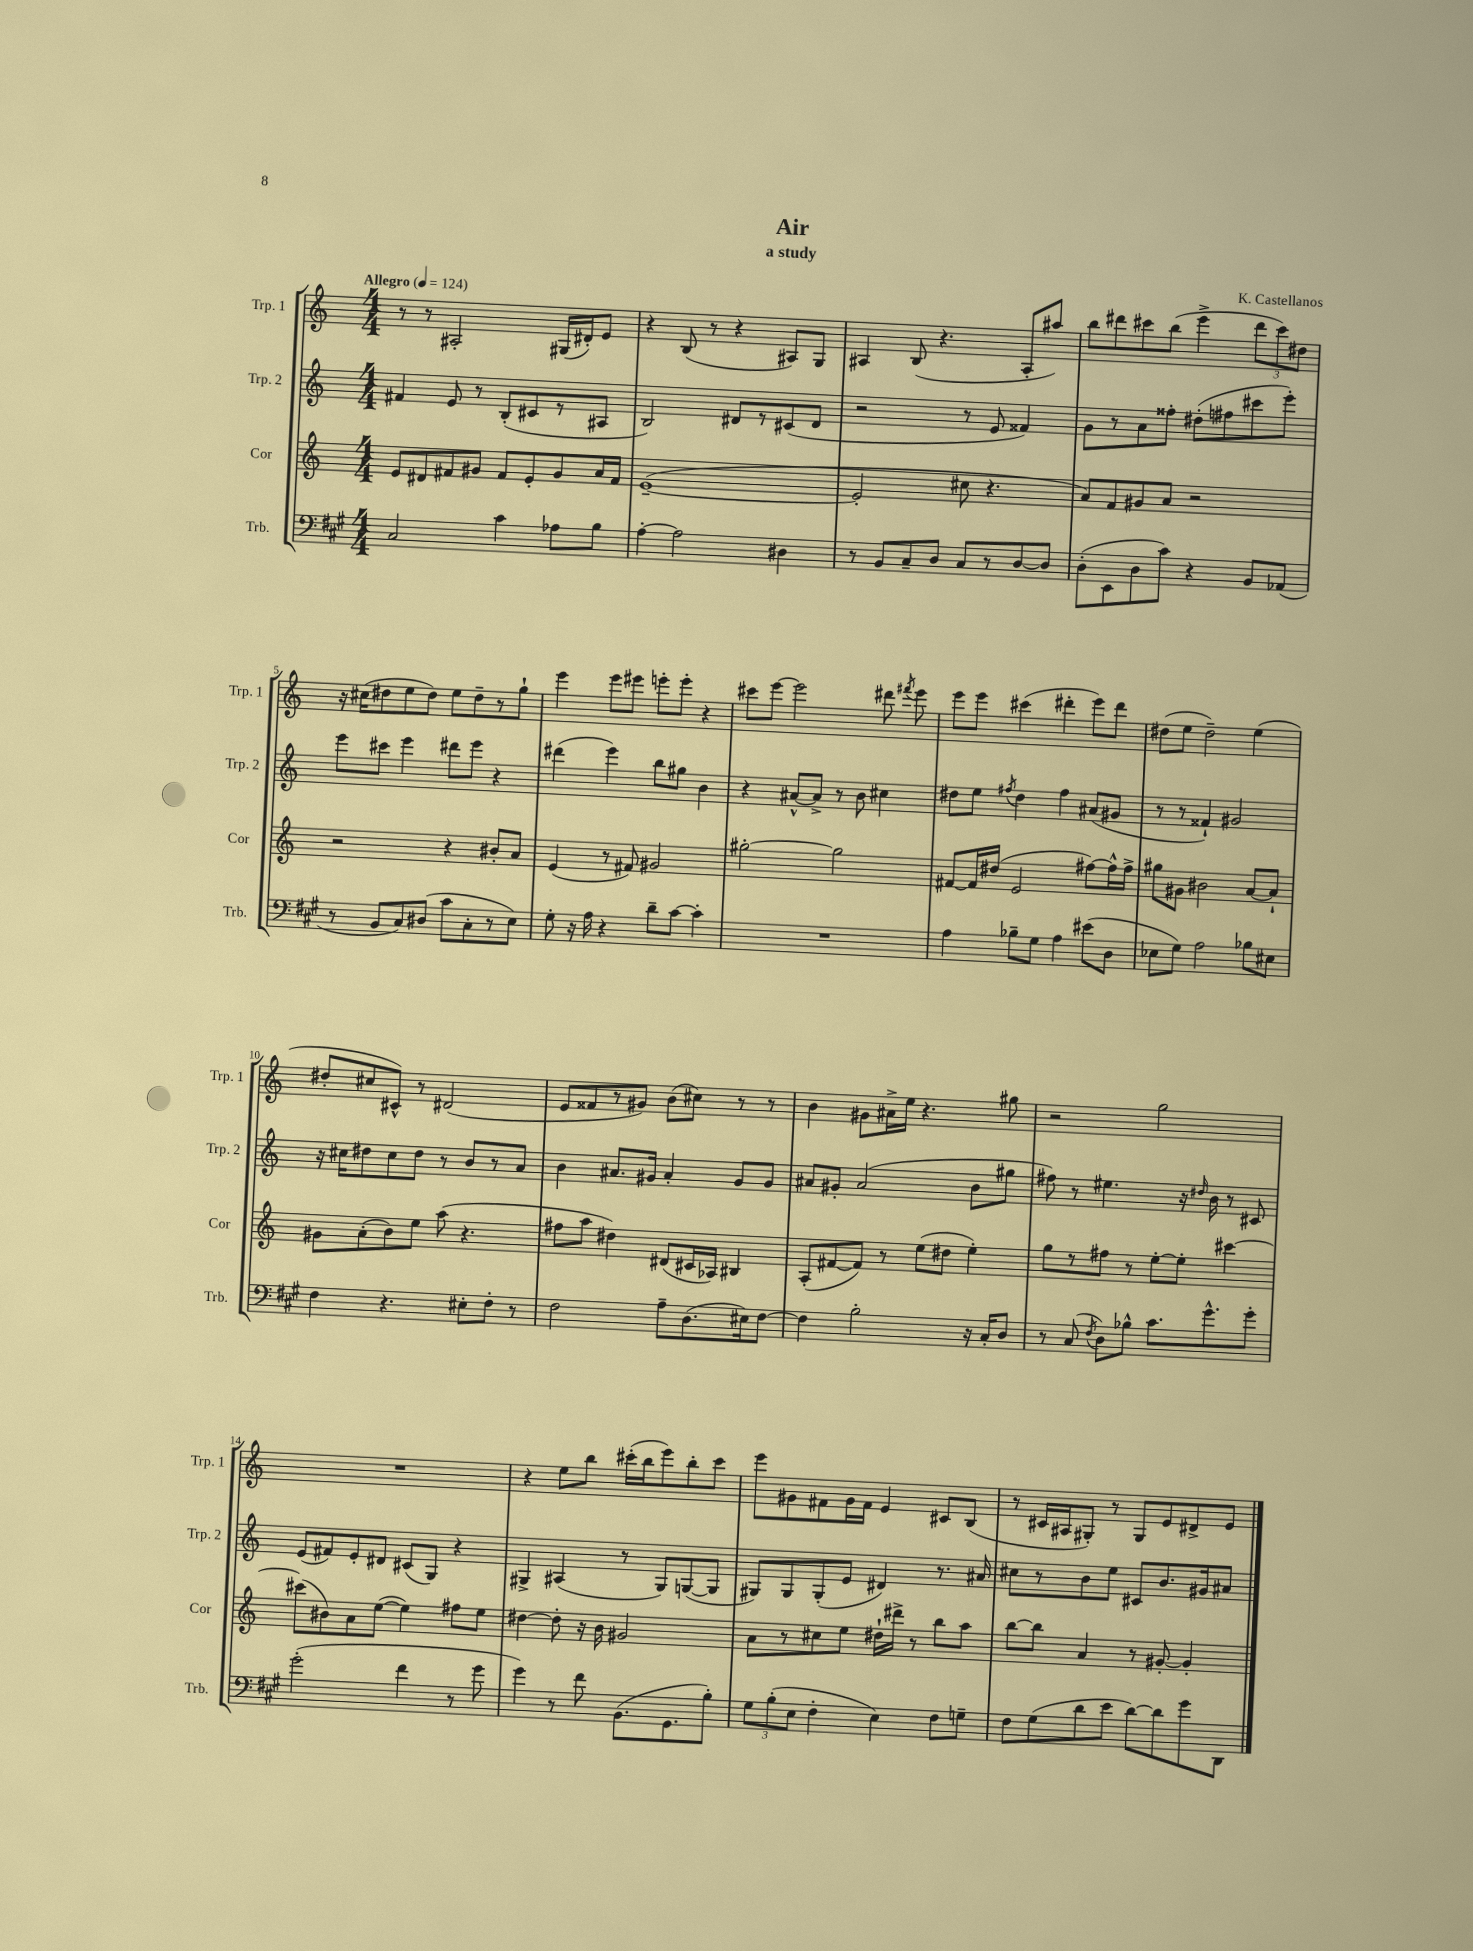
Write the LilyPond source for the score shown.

\header { title = "Air" composer = "K. Castellanos" subtitle = "a study" }
<<
\new StaffGroup <<
\new Staff = "s0" \with { instrumentName = "Trp. 1" shortInstrumentName = "Trp. 1" } {
    \clef treble \key c \major \numericTimeSignature \time 4/4 \tempo "Allegro" 4 = 124
    \autoBeamOff r8 r8 ais2-. gis16[( dis'16-.) e'8] |
    r4 b8( r8 r4 ais8[) g8] |
    ais4 b8( r4. ais8[-. ais''8]) |
    b''8[ dis'''8 cis'''8 b''8]( e'''4-> \tuplet 3/2 { dis'''8[ cis'''8) dis''8] } |
    r16 cis''16[( dis''8 e''8 dis''8]) e''8[ dis''8-- r8 g''8]-! |
    e'''4 e'''8[ eis'''8] e'''8[-. e'''8]-. r4 |
    cis'''8[ e'''8]~ e'''2 dis'''8 \acciaccatura { fis'''8 } e'''8 |
    e'''8[ e'''8] cis'''4( dis'''4-. e'''8[) dis'''8] |
    dis''8[( e''8] dis''2--) e''4( |
    dis''8[-. cis''8 cis'8]-^) r8 dis'2( |
    e'8[ fisis'8 r8 gis'8]) b'8[( cis''8]) r8 r8 |
    b'4 gis'8[ ais'16-> e''16] r4. gis''8 |
    r2 g''2 |
    R1 |
    r4 e''8[ b''8] cis'''16[-.( b''16 e'''8) b''8-. cis'''8] |
    e'''8[ gis'8 fis'8 gis'16 fis'16] e'4 cis'8[ b8]( |
    r8 cis'16[ ais16 gis8]-.) r8 gis8[ e'8 dis'8-> e'8] \bar "|." |
}
\new Staff = "s1" \with { instrumentName = "Trp. 2" shortInstrumentName = "Trp. 2" } {
    \clef treble \key c \major \numericTimeSignature \time 4/4
    \autoBeamOff fis'4 e'8 r8 b8[-.( cis'8 r8 ais8] |
    b2) dis'8[ r8 cis'8( dis'8] |
    r2 r8 e'8 fisis'4) |
    g'8[ r8 a'8 fisis''8]-. dis''8[-.( fis''8 cis'''8 e'''8]-.) |
    e'''8[ cis'''8] e'''4 dis'''8[ e'''8] r4 |
    dis'''4( e'''4) b''8[ gis''8] b'4 |
    r4 ais'8[~-^ ais'8]-> r8 b'8 cis''4 |
    dis''8[ e''8] \acciaccatura { fis''8 } dis''4 fis''4 ais'8[( gis'8] |
    r8 r8 fisis'4-!) gis'2 |
    r16 cis''16[ dis''8 cis''8 dis''8] r8 b'8[ r8 a'8] |
    b'4 ais'8.[ gis'16] ais'4-. gis'8[ gis'8] |
    ais'8[ gis'8]-. ais'2( b'8[ gis''8] |
    fis''8) r8 eis''4. r16 \grace { dis''16 } b'16 r8 cis'8 |
    e'8[( fis'8) e'8-. dis'8] cis'8[( g8]) r4 |
    gis4-> ais4( r8 gis8[) g8~( g8] |
    gis8[) gis8 gis8-.( e'8] dis'4) r8. ais'16 |
    cis''8[ r8 b'8 e''8] cis'8[ b'8. gis'16 ais'8] \bar "|." |
}
\new Staff = "s2" \with { instrumentName = "Cor" shortInstrumentName = "Cor" } {
    \clef treble \key c \major \numericTimeSignature \time 4/4
    \autoBeamOff e'8[ dis'8 fis'8 gis'8] fis'8[ e'8-. gis'8 a'16 fis'16] |
    e'1~--( |
    e'2-. cis''8 r4. |
    a'8[) f'8 gis'8 a'8] r2 |
    r2 r4 bis'8[-. a'8] |
    e'4( r8 fis'8) gis'2 |
    gis''2~-. gis''2 |
    fis'8[~ fis'16 dis''16]( e'2 fis''8[~) fis''16-^ fis''16]-> |
    gis''8[ gis'8] bis'2 a'8[~ a'8]-! |
    gis'8[ a'8-.( b'8) e''8] a''8( r4. |
    fis''8[ a''8] dis''4) dis'8[( cis'16 aes16]) bis4 |
    a8[-.( fis'8~ fis'8]) r8 e''8[( dis''8] e''4-.) |
    g''8[ r8 fis''8] r8 e''8[~-. e''8]-. cis'''4~ |
    cis'''8[( bis'8) a'8 e''8]~( e''4) fis''8[ e''8] |
    dis''4~ dis''8-. r16 b'16 gis'2 |
    a'8[ r8 cis''8 e''8] dis''16[-! dis'''16]-> r8 b''8[ a''8] |
    b''8[~ b''8] a'4 r8 gis'8~-. gis'4-. \bar "|." |
}
\new Staff = "s3" \with { instrumentName = "Trb." shortInstrumentName = "Trb." } {
    \clef bass \key a \major \numericTimeSignature \time 4/4
    \autoBeamOff cis2 cis'4 aes8[ b8] |
    a4~-. a2 dis4 |
    r8 b,8[ cis8-- d8] cis8[ r8 d8~ d8] |
    d8[-.( e,8 d8 cis'8]) r4 b,8[ aes,8]( |
    r8 b,8[ cis8) dis8]( cis'8[ cis8-. r8 e8]) |
    gis8-. r16 a16 r4 d'8[-- cis'8]~ cis'4-. |
    R1 |
    a4 bes8[-- gis8] a4 eis'8[( d8] |
    ees8[ gis8]) a2 bes8[ eis8] |
    fis4 r4. eis8[-. fis8]-. r8 |
    fis2 a8[-- d8.( eis16) fis8]~ |
    fis4 b2-. r16 cis16[-. d8] |
    r8 cis8( \acciaccatura { fis8 } d8[) bes8]-^ cis'8.[ gis'8.-^ gis'8]-. |
    gis'2-.( fis'4 r8 gis'8 |
    gis'4) r8 fis'8 b,8.[( gis,8. b8]-.) |
    \tuplet 3/2 { gis8[ b8-.( e8] } fis4-. e4) fis8[ g8]-- |
    fis8[ gis8( d'8 e'8] d'8[~) d'8 gis'8 d,8] \bar "|." |
}
>>
>>
